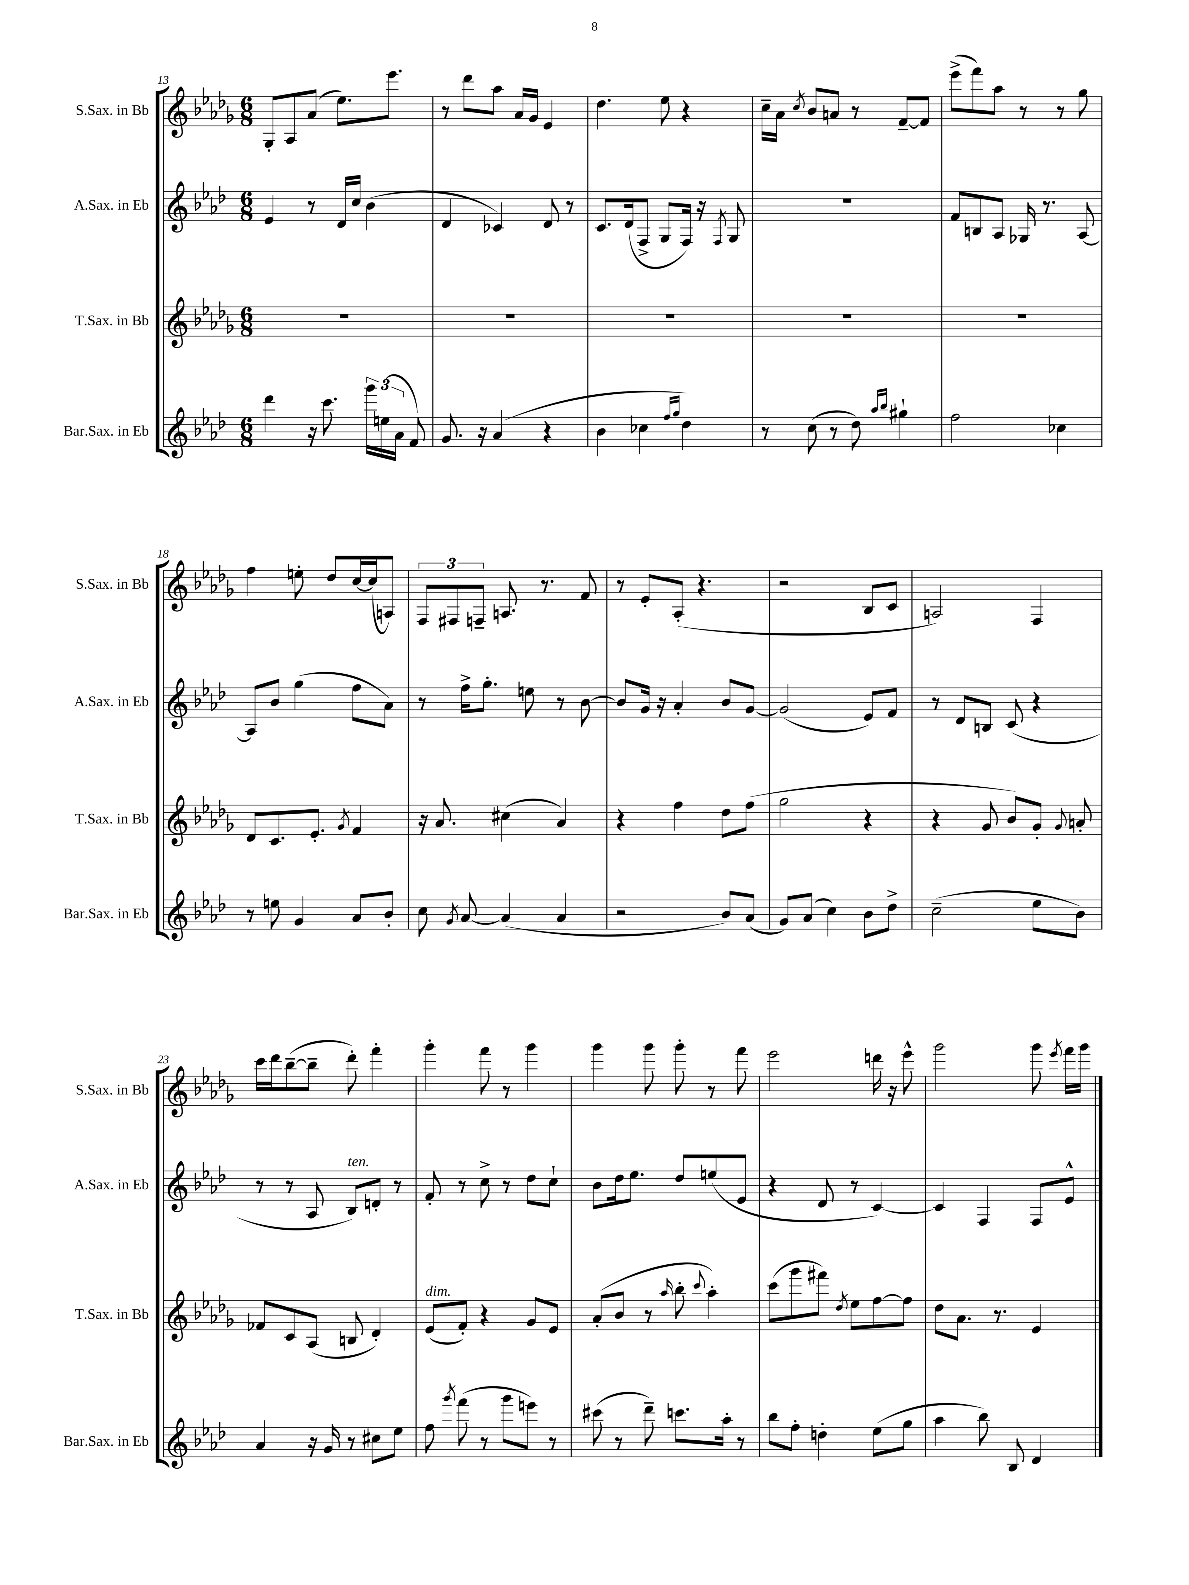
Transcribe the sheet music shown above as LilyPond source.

<<
\new StaffGroup <<
\new Staff = "s0" \with { instrumentName = "S.Sax. in Bb" shortInstrumentName = "S.Sax. in Bb" } {
    \clef treble \key des \major \numericTimeSignature \time 6/8
    \autoBeamOff ges8[-. aes8 aes'8]( ees''8.[) ees'''8.] |
    r8 des'''8[ aes''8] aes'16[ ges'16] ees'4 |
    des''4. ees''8 r4 |
    c''16[-- aes'16] \acciaccatura { c''8 } bes'8[ a'8] r8 f'8[~-- f'8] |
    ees'''8[->( f'''8) aes''8] r8 r8 ges''8 |
    f''4 e''8-. des''8[ c''16~ c''16( a8]) |
    \tuplet 3/2 { f8[ fis8 f8]-- } a8. r8. f'8 |
    r8 ees'8[-. aes8]-.( r4. |
    r2 bes8[ c'8] |
    a2) f4 |
    c'''16[ des'''16 bes''8~--( bes''8]-- des'''8-.) f'''4-. |
    ges'''4-. f'''8 r8 ges'''4 |
    ges'''4 ges'''8 ges'''8-. r8 f'''8 |
    ees'''2 d'''16 r16 ees'''8-^ |
    ges'''2 ges'''8 \acciaccatura { ees'''8 } f'''16[ ges'''16] \bar "|." |
}
\new Staff = "s1" \with { instrumentName = "A.Sax. in Eb" shortInstrumentName = "A.Sax. in Eb" } {
    \clef treble \key aes \major \numericTimeSignature \time 6/8
    \autoBeamOff ees'4 r8 des'16[ c''16] bes'4( |
    des'4 ces'4) des'8 r8 |
    c'8.[ des'16( f8]-> g8[ f16]) r16 \acciaccatura { f8 } g8 |
    R2. |
    f'8[ b8 aes8] ges16 r8. aes8~ |
    aes8[ bes'8] g''4( f''8[ aes'8]) |
    r8 f''16[-> g''8.]-. e''8 r8 bes'8~ |
    bes'8[ g'16] r16 aes'4-. bes'8[ g'8]~ |
    g'2( ees'8[) f'8] |
    r8 des'8[ b8] c'8( r4 |
    r8 r8 aes8 bes8[^\markup { \italic "ten." }) d'8]-. r8 |
    f'8-. r8 c''8-> r8 des''8[ c''8]-! |
    bes'8[ des''16 ees''8.] des''8[ e''8( ees'8] |
    r4 des'8 r8 c'4~) |
    c'4 f4 f8[ ees'8]-^ \bar "|." |
}
\new Staff = "s2" \with { instrumentName = "T.Sax. in Bb" shortInstrumentName = "T.Sax. in Bb" } {
    \clef treble \key des \major \numericTimeSignature \time 6/8
    \autoBeamOff R2. |
    R2. |
    R2. |
    R2. |
    R2. |
    des'8[ c'8. ees'8.]-. \acciaccatura { ges'8 } f'4 |
    r16 aes'8. cis''4( aes'4) |
    r4 f''4 des''8[ f''8]( |
    ges''2 r4 |
    r4 ges'8 bes'8[) ges'8]-. \appoggiatura { ges'8 } a'8-. |
    fes'8[ c'8 aes8]( b8 des'4-.) |
    ees'8[^\markup { \italic "dim." }( f'8]-.) r4 ges'8[ ees'8] |
    aes'8[-.( bes'8] r8 \grace { aes''16 } bes''8-. \appoggiatura { c'''8 } aes''4-.) |
    c'''8[( ges'''8 fis'''8]) \acciaccatura { des''8 } ees''8[ f''8~ f''8] |
    des''8[ aes'8.] r8. ees'4 \bar "|." |
}
\new Staff = "s3" \with { instrumentName = "Bar.Sax. in Eb" shortInstrumentName = "Bar.Sax. in Eb" } {
    \clef treble \key aes \major \numericTimeSignature \time 6/8
    \autoBeamOff des'''4 r16 c'''8. \tuplet 3/2 { g'''16[ e''16( aes'16] } f'8) |
    g'8. r16 aes'4( r4 |
    bes'4 ces''4 \grace { f''16[ g''16] } des''4) |
    r8 c''8( r8 des''8) \grace { aes''16[ bes''16] } gis''4-! |
    f''2 ces''4 |
    r8 e''8 g'4 aes'8[ bes'8]-. |
    c''8 \acciaccatura { g'8 } aes'8~ aes'4( aes'4 |
    r2 bes'8[) aes'8]( |
    g'8[) aes'8]( c''4) bes'8[ des''8]-> |
    c''2--( ees''8[ bes'8]) |
    aes'4 r16 g'16 r8 cis''8[ ees''8] |
    f''8 \acciaccatura { g'''8 } f'''8( r8 g'''8[ e'''8]) r8 |
    cis'''8( r8 des'''8--) c'''8.[ aes''16]-. r8 |
    bes''8[ f''8]-. d''4-. ees''8[( g''8] |
    aes''4 bes''8) bes8 des'4 \bar "|." |
}
>>
>>
\layout { \context { \Score currentBarNumber = #13 } }
